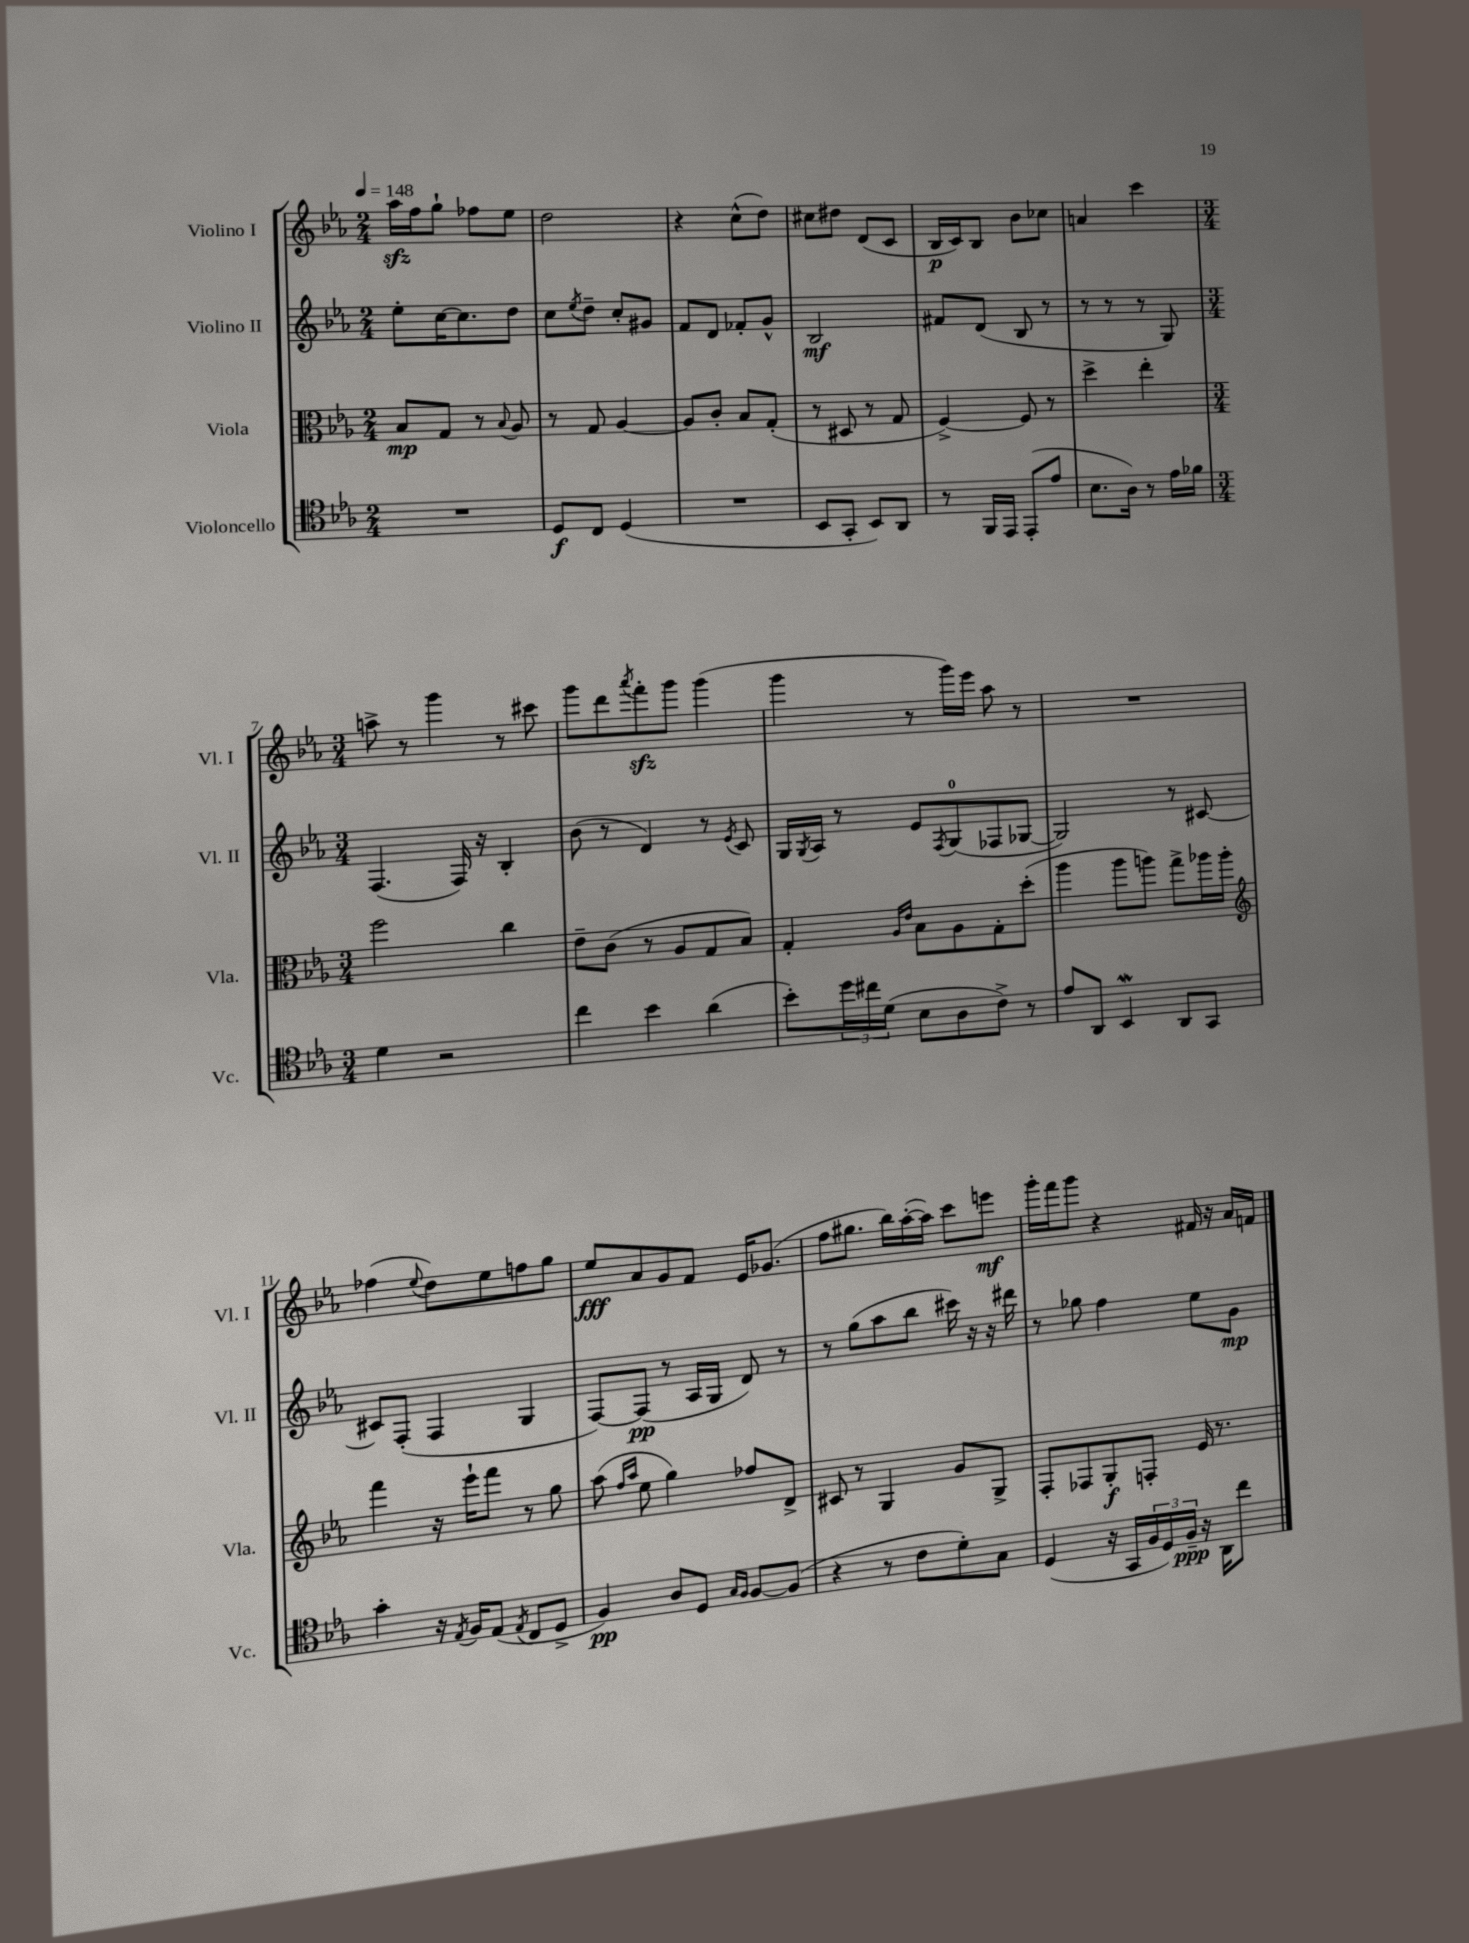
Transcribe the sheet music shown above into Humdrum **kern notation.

**kern	**kern	**kern	**kern
*staff4	*staff3	*staff2	*staff1
*clefC4	*clefC3	*clefG2	*clefG2
*k[b-e-a-]	*k[b-e-a-]	*k[b-e-a-]	*k[b-e-a-]
*M2/4	*M2/4	*M2/4	*M2/4
*MM148	*MM148	*MM148	*MM148
2r	8B-	8ee-'	16aa-
.	.	.	16ff
.	8G	[16cc	8gg`
.	.	8.cc]	.
.	8r	.	8ff-
.	8qqB-	.	.
.	8A-	8dd	8ee-
=	=	=	=
8D	8r	8cc	2dd
.	.	8qee-	.
8C	8G	8dd~	.
(4D	[4A-	8cc'	.
.	.	8g#	.
=	=	=	=
2r	8A-]	8f	4r
.	8c'	8d	.
.	8B-	8f-'	(8cc^^
.	(8G'	8g^^	8dd)
=	=	=	=
8BB-	8r	2B-	8cc#
8GG'	8D#	.	8dd#
8BB-)	8r	.	(8d
8AA-	8G	.	8c
=	=	=	=
8r	[4F^)	8f#	16B-
.	.	.	16c)
16FF	.	(8d	8B-
16EE-	.	.	.
(8EE-'	8F]	8B-	8b-
8e-	8r	8r	8cc-
=	=	=	=
8.B-	4dd^	8r	4a
.	.	8r	.
16A-)	.	.	.
8r	4ee-'	8r	4ccc
16e-	.	8G)	.
16f-	.	.	.
=	=	=	=
*M3/4	*M3/4	*M3/4	*M3/4
4d	2ff	(4.F	8aa^
.	.	.	8r
2r	.	.	4ggg
.	.	16F)	.
.	.	16r	.
.	4cc	4B-'	8r
.	.	.	8ccc#
=	=	=	=
4cc	8e-~	(8b-	8ggg
.	(8c	8r	8ddd
.	.	.	8qaaa-
4b-	8r	4d)	8fff'
.	8A-	.	8ggg
(4a-	8G	8r	(4ggg
.	.	8qe-	.
.	8B-)	8c	.
=	=	=	=
8b-')	4G'	16G	4ggg
.	.	8qG	.
.	.	16A-	.
24dd	.	8r	.
24cc#	.	.	.
(24d	.	.	.
.	16qqA-	.	.
.	16qqe-	.	.
8B-	8B-	8e-	8r
.	.	8qF	.
8A-	8A-	(8G	16ggg)
.	.	.	16eee-
8c^)	8G'	8F-	8aa-
8r	(8dd'	[8G-	8r
=	=	=	=
8e-	4aa-	2G-])	2.r
8AA-	.	.	.
4BB-	8aa-	.	.
.	8aa)	.	.
8AA-	8gg^	8r	.
8GG	16aa-	[8c#	.
.	16aa-'	.	.
=	=	=	=
*	*clefG2	*	*
4g'	4fff	8c#]	(4ff-
.	.	(8F'	.
.	.	.	8qqee-
16r	16r	4F	8dd)
8qE-	.	.	.
16F	16eee-`	.	.
(8E-	8fff	.	8ee-
8qE-	.	.	.
8C	8r	4G	8ff
8D^	8gg	.	8gg
=	=	=	=
4F)	(8aa-	[8F)	8ee-
.	16qqff	.	.
.	16qqaa-	.	.
.	8ee-	(8F]	8a-
8A-	4gg)	8r	8g
8D	.	16A-	8f
.	.	16G	.
16qqG	.	.	.
16qqF	.	.	.
[8F	8ff-	8d)	16e-
.	.	.	(8.g-
(8F]	8d^	8r	.
=	=	=	=
4r	8c#	8r	8ff
.	8r	(8gg	8.gg#
8r	4G	8aa-	.
.	.	.	16bb-)
8c	.	8bb-	([16aa-'
.	.	.	16aa-])
8d')	8g	16ccc#)	8ccc
.	.	16r	.
8G	8G^	16r	8eee
.	.	16ddd#	.
=	=	=	=
(4D	8F'	8r	16ggg'
.	.	.	16fff
.	8F-	8gg-	8ggg
16r	8G'	4ff	4r
16GG	.	.	.
24F	8F'	.	.
24D)	.	.	.
24F~	.	.	.
16r	16e-	8ee-	16f#
16AA-	8.r	.	16r
8cc	.	8g	16a-
.	.	.	16f
==	==	==	==
*-	*-	*-	*-
